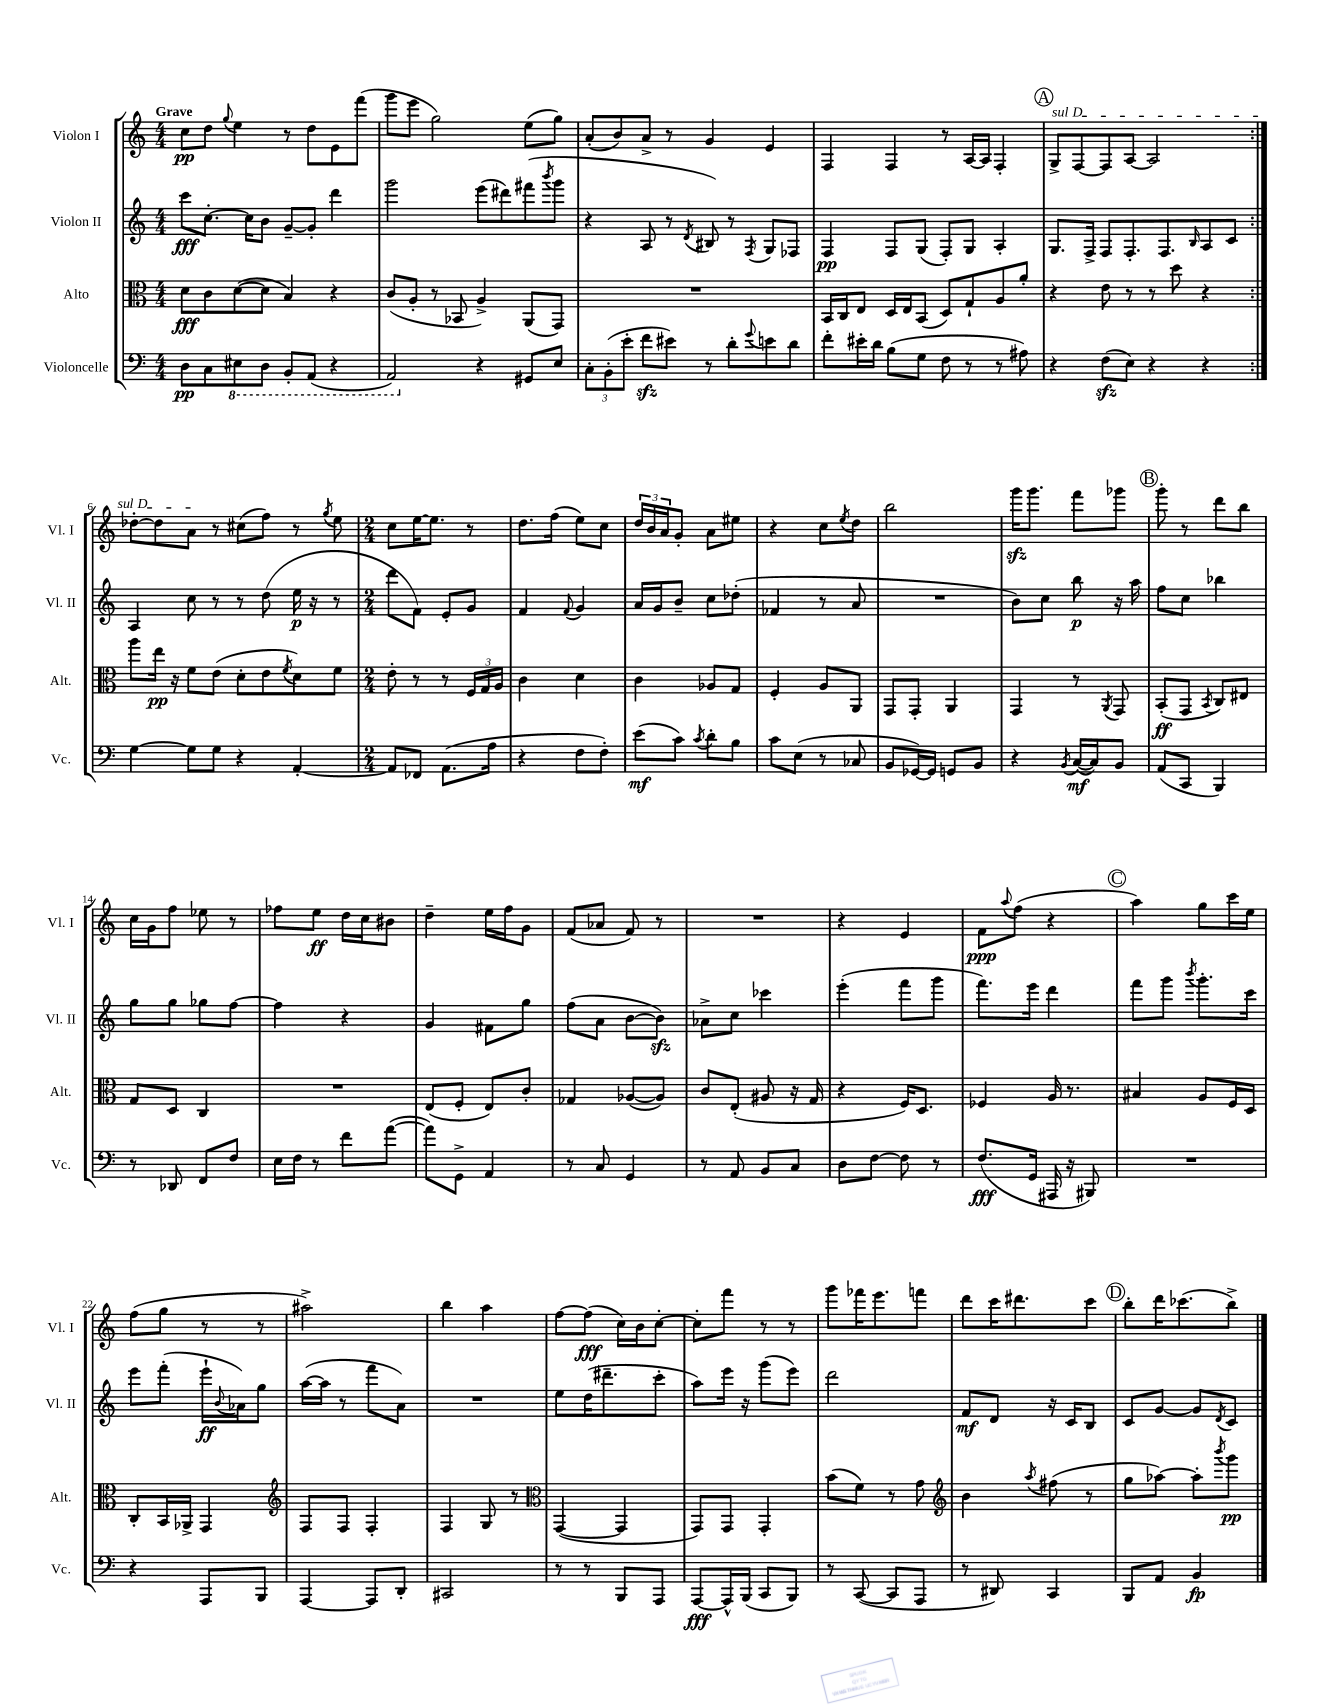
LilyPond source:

<<
\new StaffGroup <<
\new Staff = "s0" \with { instrumentName = "Violon I" shortInstrumentName = "Vl. I" } {
    \clef treble \key c \major \numericTimeSignature \time 4/4 \tempo "Grave"
    \repeat volta 2 { c''8\pp d''8 \appoggiatura { g''8 } e''4 r8 d''8 e'8 f'''8( |
    g'''8 e'''8 g''2) e''8( g''8) |
    a'8-.( b'8) a'8-> r8 g'4 e'4 |
    f4 f4 r8 a16~ a16 f4-. |
    \mark \markup { \circle "A" } \once \override TextSpanner.bound-details.left.text = \markup { \italic "sul D" } g8->\startTextSpan f8~ f8 a8~ a2 | }
    des''8~-. des''8 a'8\stopTextSpan r8 cis''8( f''8) r8 \acciaccatura { g''8 } e''8 |
    \numericTimeSignature \time 2/4 c''8 e''16~ e''8. r8 |
    d''8. f''16( e''8) c''8 |
    \tuplet 3/2 { d''16 b'16 a'16 } g'8-. a'8 eis''8 |
    r4 c''8 \acciaccatura { e''8 } d''8 |
    b''2 |
    g'''16\sfz g'''8. f'''8 ges'''8 |
    \mark \markup { \circle "B" } g'''8-. r8 d'''8 b''8 |
    c''16 g'16 f''8 ees''8 r8 |
    fes''8 e''8\ff d''16 c''16 bis'8 |
    d''4-- e''16 f''16 g'8 |
    f'8( aes'8 f'8) r8 |
    R2 |
    r4 e'4 |
    f'8\ppp \appoggiatura { a''8 } f''8( r4 |
    \mark \markup { \circle "C" } a''4) g''8 c'''16 e''16 |
    f''8( g''8 r8 r8 |
    ais''2->) |
    b''4 a''4 |
    f''8~ f''8\fff( c''16) b'16 c''8~-. |
    c''8-. f'''8 r8 r8 |
    g'''8 fes'''16 e'''8. f'''8 |
    d'''8 c'''16 dis'''8. c'''8 |
    \mark \markup { \circle "D" } b''8-. d'''16 ces'''8.( b''8->) \bar "|." |
}
\new Staff = "s1" \with { instrumentName = "Violon II" shortInstrumentName = "Vl. II" } {
    \clef treble \key c \major \numericTimeSignature \time 4/4
    \repeat volta 2 { c'''8\fff c''8.~-. c''16 b'8 g'8~-- g'8-. d'''4 |
    g'''2 e'''8( dis'''8) fis'''8( \acciaccatura { b'''8 } g'''8 |
    r4 a8 r8 \acciaccatura { d'8 } bis8) r8 \acciaccatura { f8 } g8 fes8 |
    f4\pp f8 g8( f8-.) g8 a4-. |
    \mark \markup { \circle "A" } g8. f16-> f8 f8.-. f8. \grace { b16 } a8 c'8 | }
    a4 c''8 r8 r8 d''8( e''16\p r16 r8 |
    \numericTimeSignature \time 2/4 d'''8 f'8) e'8-. g'8 |
    f'4 \appoggiatura { f'8 } g'4 |
    a'16 g'16 b'8-- c''8 des''8-.( |
    fes'4 r8 a'8 |
    R2 |
    b'8) c''8 b''8\p r16 a''16 |
    \mark \markup { \circle "B" } f''8 c''8 bes''4 |
    g''8 g''8 ges''8 f''8~ |
    f''4 r4 |
    g'4 fis'8 g''8 |
    f''8( a'8 b'8~ b'8\sfz) |
    aes'8-> c''8 ces'''4 |
    e'''4-.( f'''8 g'''8 |
    f'''8.) e'''16 d'''4 |
    \mark \markup { \circle "C" } f'''8 g'''8 \acciaccatura { b'''8 } g'''8.-. c'''16 |
    e'''8 f'''8-.( e'''16-!\ff \appoggiatura { b'8 } aes'16) g''8 |
    a''16~( a''16 r8 f'''8 a'8) |
    R2 |
    e''8 d''16( dis'''8.-- c'''8-. |
    a''8) e'''16 r16 g'''8( e'''8) |
    d'''2 |
    f'8\mf d'8 r16 c'16 b8 |
    \mark \markup { \circle "D" } c'8 g'8~ g'8 \acciaccatura { d'8 } c'8 \bar "|." |
}
\new Staff = "s2" \with { instrumentName = "Alto" shortInstrumentName = "Alt." } {
    \clef alto \key c \major \numericTimeSignature \time 4/4
    \repeat volta 2 { d'8\fff c'8 d'8~( d'8 b4) r4 |
    c'8( a8-. r8 bes,8 a4->) a,8( g,8) |
    R1 |
    b,16 c16 e8 d16 e16 b,8( d8) g8-! a8 a'8-. |
    \mark \markup { \circle "A" } r4 e'8 r8 r8 d''8 r4 | }
    a''8 e''16\pp r16 f'8 e'8( d'8-. e'8 \acciaccatura { f'8 } d'8) f'8 |
    \numericTimeSignature \time 2/4 e'8-. r8 r8 \tuplet 3/2 { f16 g16 a16 } |
    c'4 d'4 |
    c'4 aes8 g8 |
    f4-. a8 a,8 |
    g,8 g,8-. a,4 |
    g,4 r8 \acciaccatura { a,8 } g,8 |
    \mark \markup { \circle "B" } b,8-.\ff( g,8 \acciaccatura { b,8 } c8) eis8 |
    g8 d8 c4 |
    R2 |
    e8( f8-. e8) c'8-. |
    ges4 aes8~( aes8) |
    c'8 e8-.( ais8 r16 g16 |
    r4 f16) d8. |
    fes4 a16 r8. |
    \mark \markup { \circle "C" } bis4 a8 f16 d16 |
    c8-. b,16 aes,16-> g,4 |
    \clef treble f8 f8 f4-. |
    f4 g8 r8 |
    \clef alto g,4~( g,4 |
    g,8) g,8 g,4-. |
    b'8( f'8) r8 g'8 |
    \clef treble b'4 \acciaccatura { a''8 } fis''8( r8 |
    \mark \markup { \circle "D" } g''8 aes''8~) aes''8-. \acciaccatura { b'''8 } g'''8\pp \bar "|." |
}
\new Staff = "s3" \with { instrumentName = "Violoncelle" shortInstrumentName = "Vc." } {
    \clef bass \key c \major \numericTimeSignature \time 4/4
    \repeat volta 2 { d8\pp c8 \ottava #-1 eis,8 d,8 b,,8-. a,,8( r4 |
    a,,2) \ottava #0 r4 gis,8 e8 |
    \tuplet 3/2 { c8-. b,8-.( e'8-. } f'8\sfz eis'8) r8 d'8-. \appoggiatura { g'8 } e'8 d'8 |
    f'8-. eis'16-. d'16 b8( g8 f8 r8 r8 ais8) |
    \mark \markup { \circle "A" } r4 f8\sfz( e8) r4 r4 | }
    g4~ g8 g8 r4 a,4~-. |
    \numericTimeSignature \time 2/4 a,8 fes,8 a,8.( a16 |
    r4 f8 f8-.) |
    e'8\mf( c'8) \acciaccatura { c'8 } d'8-. b8 |
    c'8 e8( r8 ces8 |
    b,8 ges,16~) ges,16 g,8 b,8 |
    r4 \acciaccatura { b,8 } c16~\mf( c16) b,8 |
    \mark \markup { \circle "B" } a,8( c,8 b,,4) |
    r8 des,8 f,8 f8 |
    e16 f16 r8 f'8 a'8~( |
    a'8) g,8-> a,4 |
    r8 c8 g,4 |
    r8 a,8 b,8 c8 |
    d8 f8~ f8 r8 |
    f8.\fff( g,16 ais,,16 r16 bis,,8) |
    \mark \markup { \circle "C" } R2 |
    r4 a,,8 b,,8 |
    a,,4~ a,,8 d,8-. |
    cis,2 |
    r8 r8 b,,8 a,,8 |
    a,,8~\fff a,,16-^ b,,16( c,8 b,,8) |
    r8 c,8~( c,8 a,,8 |
    r8 dis,8) c,4 |
    \mark \markup { \circle "D" } b,,8 a,8 b,4\fp \bar "|." |
}
>>
>>
